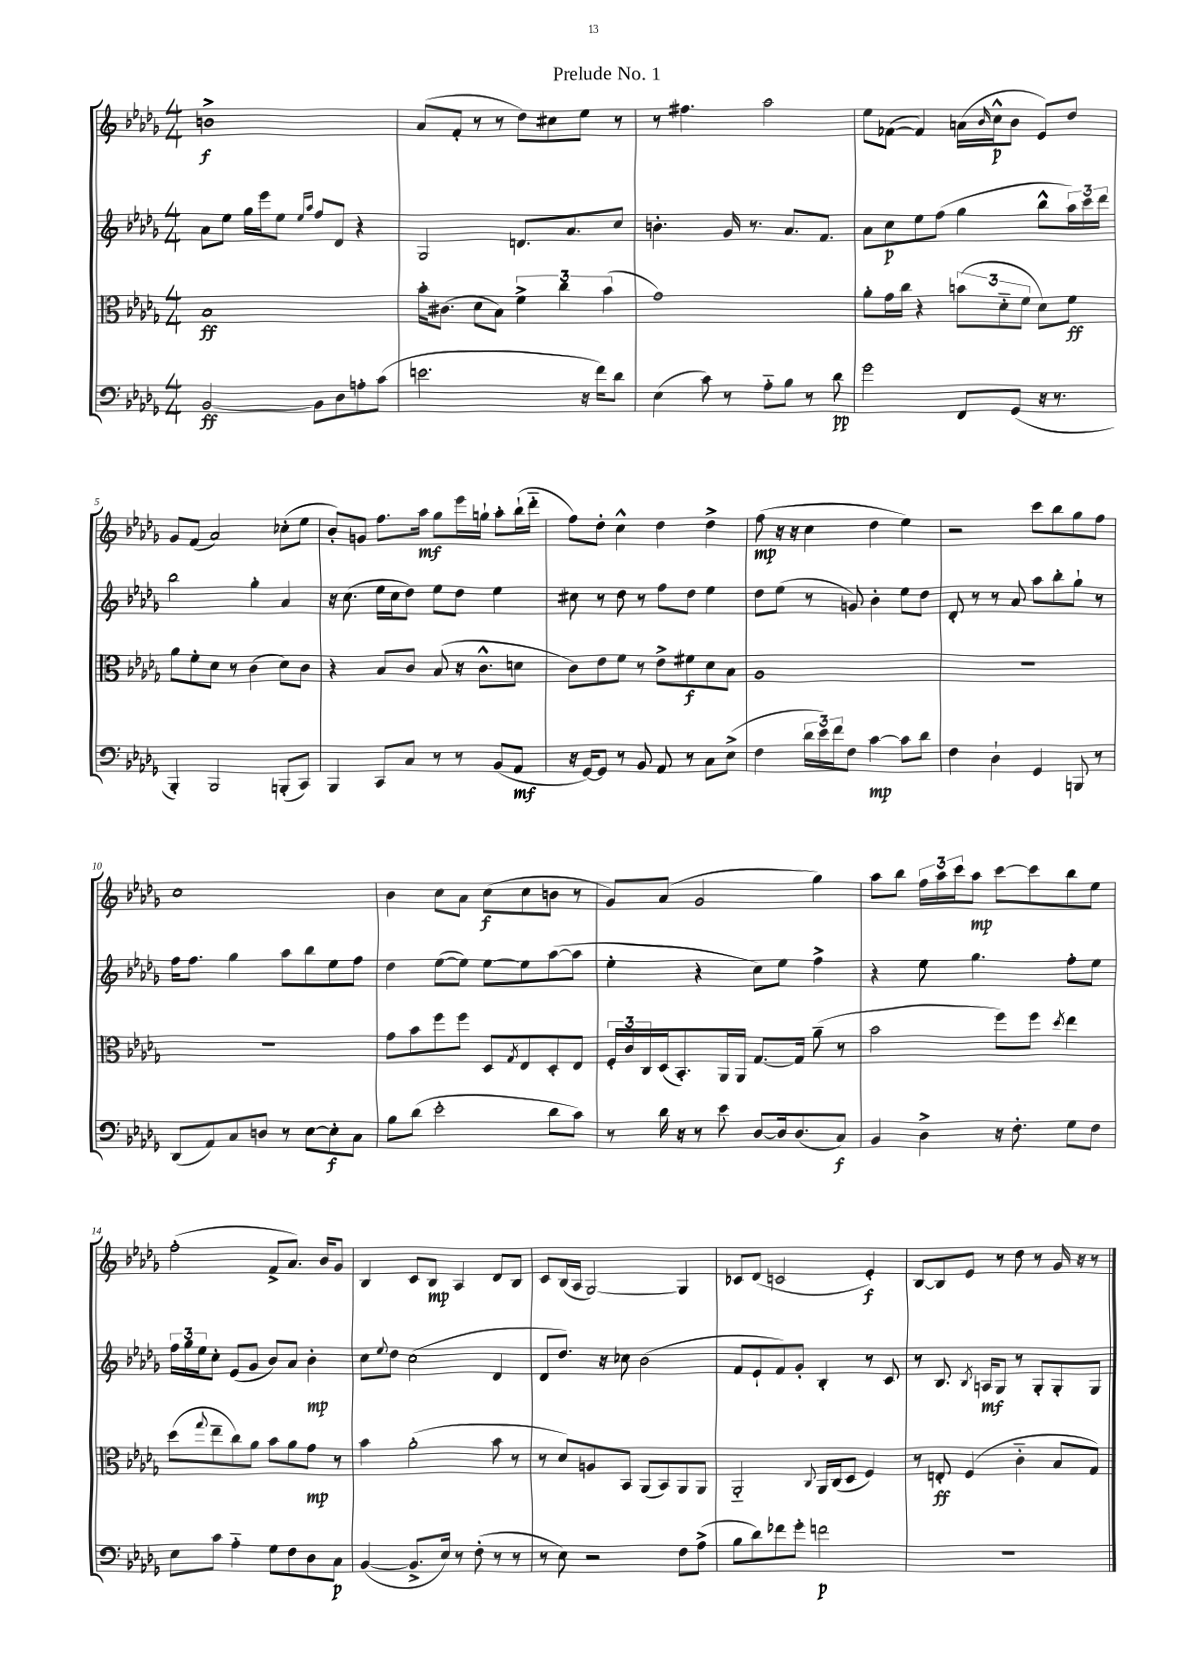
\header { title = "Prelude No. 1" }
<<
\new StaffGroup <<
\new Staff = "s0" {
    \clef treble \key des \major \numericTimeSignature \time 4/4
    b'1->\f |
    aes'8( f'8-. r8 r8 des''8) cis''8 ees''8 r8 |
    r8 fis''4. aes''2 |
    ees''8 fes'8~( fes'4) a'16( \grace { bes'16 } c''16-^\p bes'8 ees'8) des''8 |
    ges'8 f'8( aes'2) ces''8-.( ees''8 |
    bes'8-.) g'8 f''8. aes''16\mf ges''8 ees'''16 g''16-! aes''8-. bes''16-!( des'''16-_ |
    f''8) des''8-. c''4-^ des''4 des''4-> |
    f''8\mp( r16 r16 c''4 des''4 ees''4) |
    r2 c'''8 bes''8 ges''8 f''8 |
    c''1 |
    bes'4 c''8 aes'8 c''8\f( c''8 b'8 r8 |
    ges'8) aes'8( ges'2 ges''4) |
    aes''8 bes''8 \tuplet 3/2 { f''16 aes''16 c'''16 } aes''8\mp c'''8~ c'''8 bes''8 ees''8 |
    f''2-.( f'8-> aes'8.) bes'16 ges'8 |
    bes4 c'8 bes8\mp aes4 des'8 bes8 |
    c'8 bes16( aes16 ges2~) ges4 |
    ces'8 des'8( c'2 ees'4-.\f) |
    bes8~ bes8 ees'8 r8 des''8 r8 ges'16 r16 r8 \bar "|." |
}
\new Staff = "s1" {
    \clef treble \key des \major \numericTimeSignature \time 4/4
    aes'8 ees''8 ges''16 ees'''16 ees''8 \grace { ees''16 aes''16 } f''8 des'8 r4 |
    ges2 d'8. aes'8. c''8 |
    b'4.-. ges'16 r8. aes'8. f'8. |
    aes'8 c''8\p ees''8 f''8( ges''4 bes''8-^ \tuplet 3/2 { aes''16) c'''16 des'''16 } |
    bes''2 ges''4-. aes'4 |
    r16 c''8.( ees''16 c''16 des''8) ees''8 des''8 ees''4 |
    cis''8 r8 des''8 r8 f''8 des''8 ees''4 |
    des''8 ees''8( r8 g'8) bes'4-. ees''8 des''8 |
    des'8-. r8 r8 aes'8 aes''8 bes''8-. ges''8-! r8 |
    f''16 f''8. ges''4 aes''8 bes''8 ees''8 f''8 |
    des''4 ees''8~( ees''8) ees''8~ ees''8 aes''8~( aes''8 |
    ees''4-. r4 c''8) ees''8 f''4-> |
    r4 ees''8 ges''4. f''8-. ees''8 |
    \tuplet 3/2 { f''16 ges''16 ees''16 } c''8-. ees'8( ges'8 bes'8) aes'8 bes'4-.\mp |
    c''8 \appoggiatura { ees''8 } des''8 c''2( des'4 |
    des'8 des''8.) r16 ces''8 bes'2( |
    f'8 ees'8-! f'8) ges'8-. bes4-. r8 c'8 |
    r8 bes8. \acciaccatura { bes8 } a16\mf ges8 r8 ges8-. ges8-. ges8 \bar "|." |
}
\new Staff = "s2" {
    \clef alto \key des \major \numericTimeSignature \time 4/4
    bes1\ff |
    bes'16-. cis'8.( des'8 bes8) \tuplet 3/2 { f'4-> c''4 bes'4( } |
    ges'1) |
    aes'8-. ges'16 c''16 r4 \tuplet 3/2 { b'8( des'8-_ f'8 } des'8) f'8\ff |
    aes'8 f'8-. des'8 r8 c'4( des'8) c'8 |
    r4 bes8 c'8 bes8( r16 c'8.-^ d'8 |
    c'8) ees'8 f'8 r8 ees'8-> fis'8\f des'8 bes8 |
    aes1 |
    R1 |
    R1 |
    ges'8 bes'8 f''8 f''8 des8 \acciaccatura { ges8 } ees8 des8-. ees8 |
    \tuplet 3/2 { f16-. c'16 c16 } des16( bes,8.-.) aes,16 aes,16 ges8.~ ges16 aes'8--( r8 |
    bes'2 f''8) f''8 \acciaccatura { des''8 } ees''4 |
    des''8( \appoggiatura { ges''8 } ees''8-- c''8) aes'8 bes'8 aes'8 ges'8\mp r8 |
    bes'4 aes'2-.( bes'8 r8 |
    r8 des'8) a8 bes,8 aes,8( bes,8) aes,8 aes,8 |
    aes,2-_ \appoggiatura { c8 } aes,16 c16( des8 f4) |
    r8 e8-.\ff f4( c'4-_ bes8 ges8) \bar "|." |
}
\new Staff = "s3" {
    \clef bass \key des \major \numericTimeSignature \time 4/4
    bes,2~\ff bes,8 des8 a8-. c'8( |
    e'2. r16 f'16) des'8 |
    ees4( c'8) r8 aes8-_ bes8 r8 des'8\pp |
    ges'2 f,8 ges,8( r16 r8. |
    bes,,4-.) bes,,2 b,,8-.( c,8) |
    bes,,4 c,8 c8 r8 r8 bes,8( aes,8\mf |
    r16 ges,16~) ges,8 r8 bes,8 aes,8 r8 c8 ees8->( |
    f4 \tuplet 3/2 { des'16 ees'16) f'16 } f8 c'4~\mp c'8 des'8 |
    f4 des4-! ges,4 b,,8 r8 |
    des,8( aes,8) c8 d8 r8 ees8~ ees8-.\f c8 |
    bes8 des'8( ees'2-. des'8 c'8) |
    r8 des'16 r16 r8 ees'8 des8~ des16 des8.( c8\f) |
    bes,4 des4-> r16 f8.-. ges8 f8 |
    ees8 c'8 aes4-_ ges8 f8 des8 c8\p |
    bes,4~( bes,8.-> ees16) r8 f8-.( r8 r8 |
    r8 ees8) r2 f8 aes8->( |
    bes8 des'8) fes'8 ges'8-. f'2\p |
    R1 \bar "|." |
}
>>
>>
